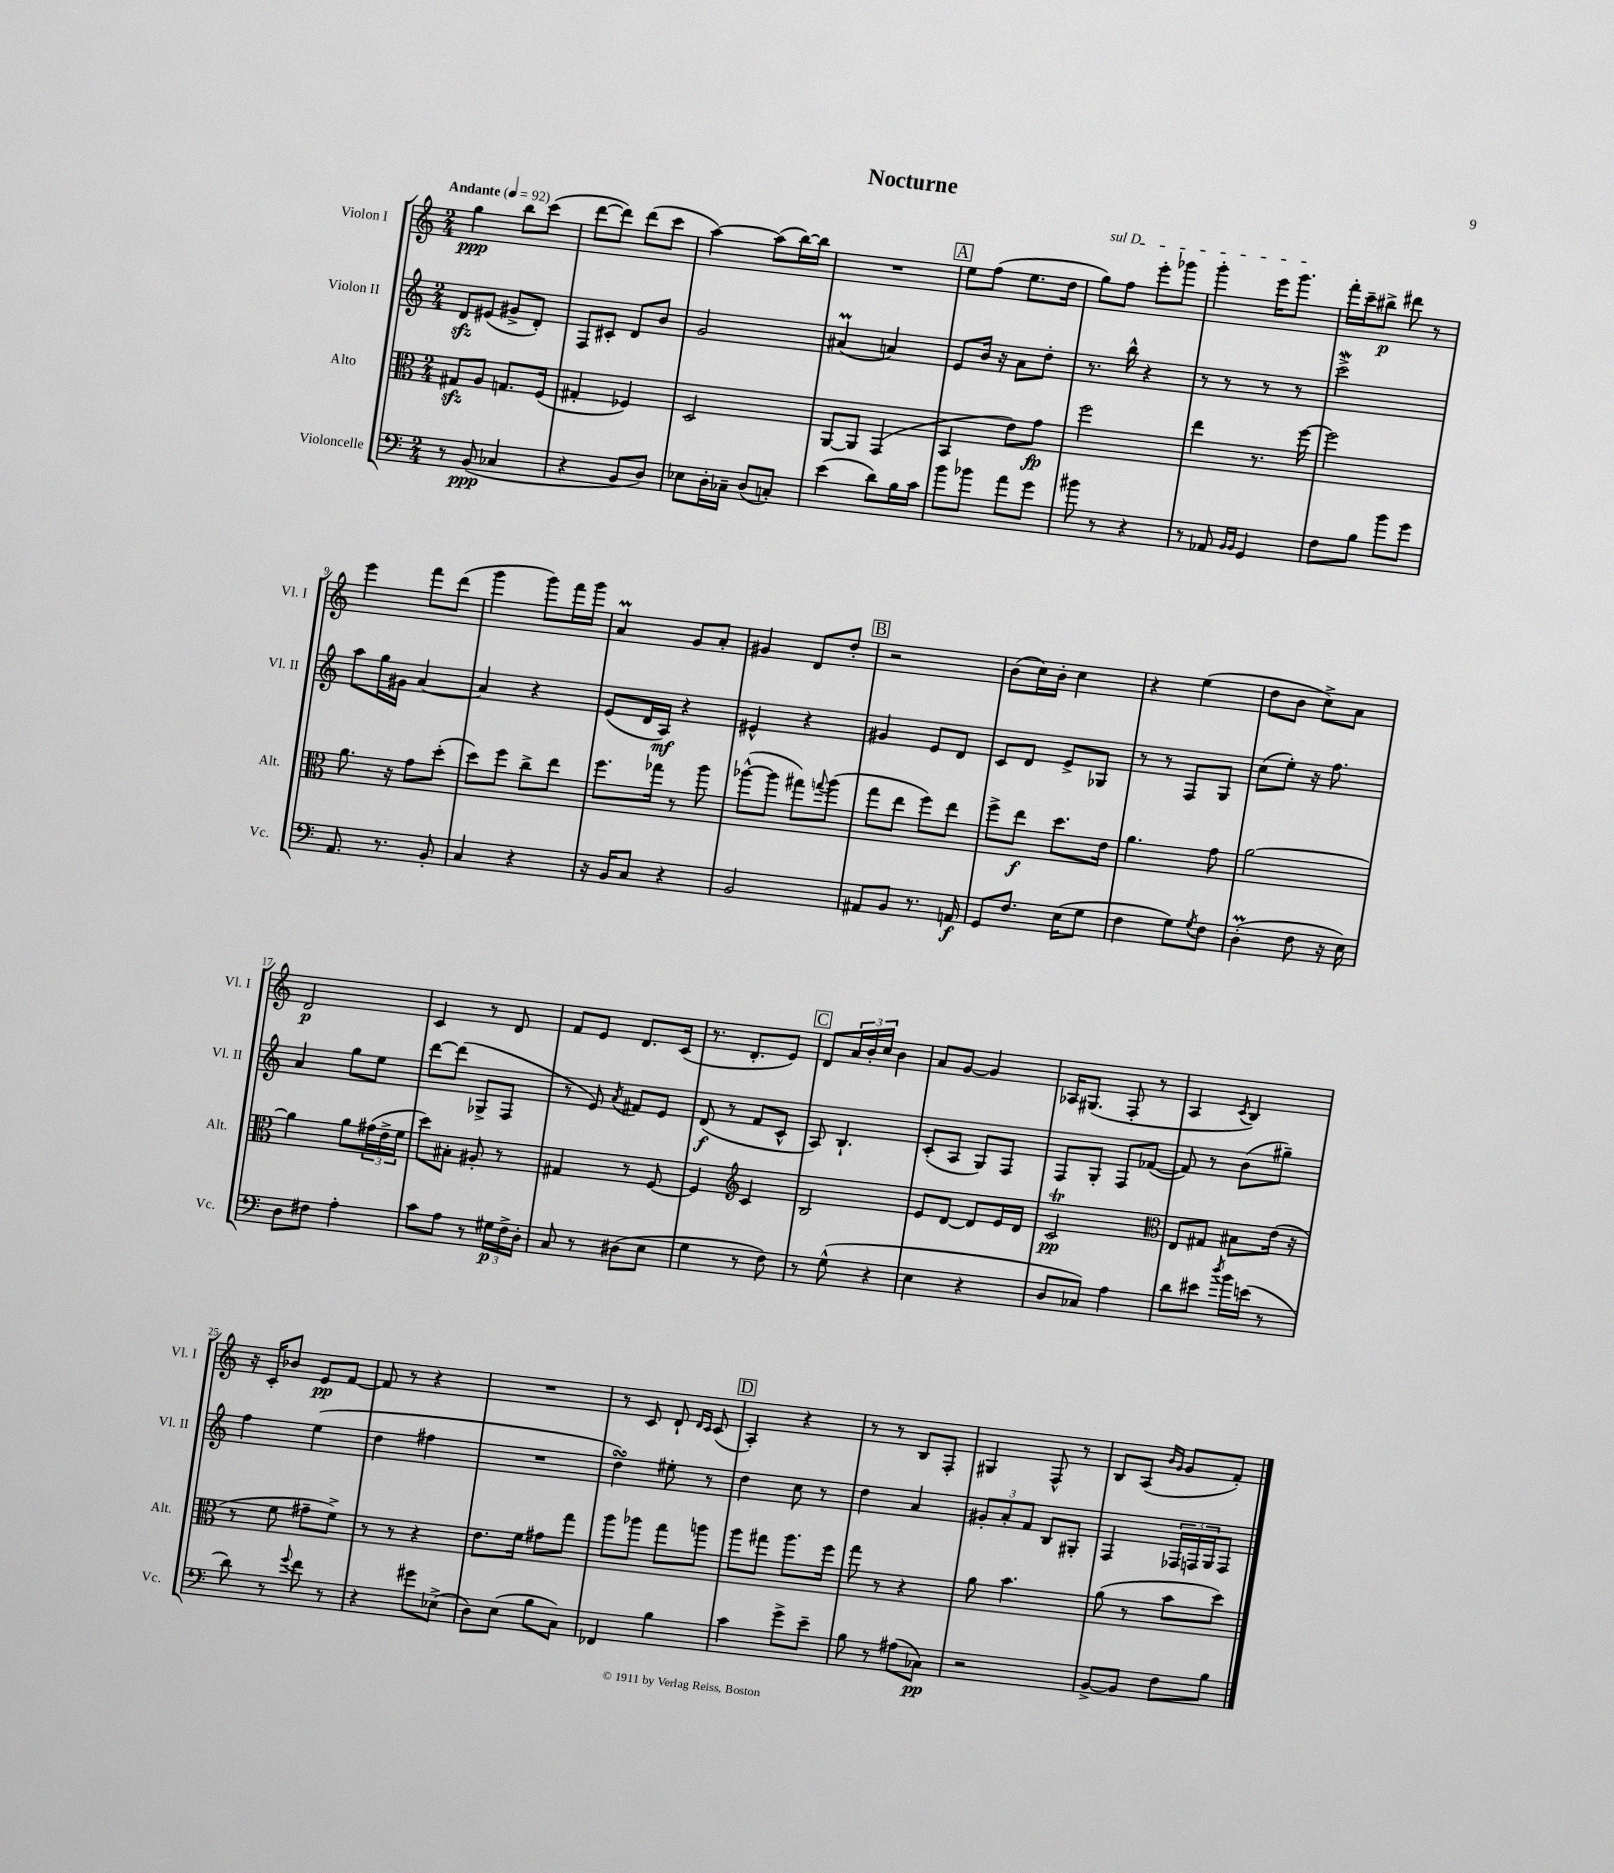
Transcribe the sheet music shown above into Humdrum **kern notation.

**kern	**dynam	**kern	**dynam	**kern	**dynam	**kern	**dynam
*part4	*part4	*part3	*part3	*part2	*part2	*part1	*part1
*staff4	*staff4	*staff3	*staff3	*staff2	*staff2	*staff1	*staff1
*I"Violoncelle	*	*I"Alto	*	*I"Violon II	*	*I"Violon I	*
*I'Vc.	*	*I'Alt.	*	*I'Vl. II	*	*I'Vl. I	*
*clefF4	*	*clefC3	*	*clefG2	*	*clefG2	*
*k[]	*	*k[]	*	*k[]	*	*k[]	*
*M2/4	*	*M2/4	*	*M2/4	*	*M2/4	*
*MM92	*	*MM92	*	*MM92	*	*MM92	*
=1	=1	=1	=1	=1	=1	=1	=1
!	!	!	!	!	!	!LO:TX:a:B:t=Andante	!
8r	.	8G#Xzz/L	.	8dzz/L	.	4gg\	ppp
(8BB/	ppp	8A/J	.	(8e#X/J	.	.	.
4C-X/	.	8.Gn/L	.	8g#X^/L	.	8bb\L	.
.	.	.	.	8d'/J)	.	(8ccc\J	.
.	.	(16F/Jk	.	.	.	.	.
=2	=2	=2	=2	=2	=2	=2	=2
4r	.	4G#X'/	.	8F/L	.	[8ddd\L	.
.	.	.	.	8c#X'/J	.	8ddd\J])	.
8BB/L	.	4F-X/)	.	8d/L	.	(8ddd\L	.
8D/J)	.	.	.	8b/J	.	8ccc\J	.
=3	=3	=3	=3	=3	=3	=3	=3
8E-X\L	.	2D/	.	2g/	.	[4aa\)	.
16D'\L	.	.	.	.	.	.	.
16C-X~\JJ	.	.	.	.	.	.	.
(8D/L	.	.	.	.	.	(8aa\L]	.
8Cn'/J)	.	.	.	.	.	[16bb\L)	.
.	.	.	.	.	.	16bb\JJ]	.
=4	=4	=4	=4	=4	=4	=4	=4
(4e\	.	[8AA/L	.	(4a#Xm/	.	2r	.
.	.	8AA/J]	.	.	.	.	.
8d\L)	.	(4GG/	.	4an/)	.	.	.
16B\L	.	.	.	.	.	.	.
16c\JJ	.	.	.	.	.	.	.
!!LO:REH:place=s1:t=A
=5	=5	=5	=5	=5	=5	=5	=5
8b\L	.	4BB/	.	8e/L	.	8ee\L	.
8b-X\J	.	.	.	16b/Jk	.	(8ff\J	.
.	.	.	.	16r	.	.	.
8a\L	.	8e\L)	.	8a\L	.	8.ee\L	.
8g\J	.	8g\J	fp	8dd'\J	.	.	.
.	.	.	.	.	.	16dd\Jk	.
=6	=6	=6	=6	=6	=6	=6	=6
!	!	!	!	!	!	!LO:TX:a:i:t=sul D	!
8b#X\	.	2ff\	.	8.r	.	8gg\L)	.
8r	.	.	.	.	.	8ff\J	.
.	.	.	.	16bb^^\	.	.	.
4r	.	.	.	4r	.	8eee'\L	.
.	.	.	.	.	.	8ggg-X\J	.
=7	=7	=7	=7	=7	=7	=7	=7
8r	.	4ee\	.	8r	.	4ggg'\	.
8AA-X/	.	.	.	8r	.	.	.
16qqBB/LL	.	.	.	.	.	.	.
16qqBB/JJ	.	.	.	.	.	.	.
4GG/	.	8.r	.	8r	.	16eee\KL	.
.	.	.	.	.	.	8.ggg\J	.
.	.	.	.	8r	.	.	.
.	.	[16ff\	.	.	.	.	.
=8	=8	=8	=8	=8	=8	=8	=8
8F\L	.	2ff\]	.	2cccw^\	.	16fff'\LL	.
.	.	.	.	.	.	16ccc~\J	.
8B\J	.	.	.	.	.	8bb#X^\J	p
8b\L	.	.	.	.	.	8ddd#X\	.
8g\J	.	.	.	.	.	8r	.
!!LO:LB:g=z
=9	=9	=9	=9	=9	=9	=9	=9
8.AA/	.	8.a\	.	8aa\L	.	4eee\	.
.	.	.	.	16gg\L	.	.	.
8.r	.	16r	.	16g#X\JJ	.	.	.
.	.	8g\L	.	[4a/	.	8fff\L	.
8BB'/	.	(8dd'\J	.	.	.	(8ddd\J	.
=10	=10	=10	=10	=10	=10	=10	=10
4C/	.	8dd\L)	.	4a/]	.	4ggg\	.
.	.	8ff\J	.	.	.	.	.
4r	.	8cc^\L	.	4r	.	8ggg\L)	.
.	.	8ee\J	.	.	.	16fff\L	.
.	.	.	.	.	.	16ggg\JJ	.
=11	=11	=11	=11	=11	=11	=11	=11
16r	.	8.ff\L	.	(8e/L	.	4aM/	.
16BB/KL	.	.	.	.	.	.	.
8C/J	.	.	.	16d/L	.	.	.
.	.	16gg-X\Jk	.	16A/JJ)	mf	.	.
4r	.	8r	.	4r	.	8g/L	.
.	.	8aa\	.	.	.	8a'/J	.
=12	=12	=12	=12	=12	=12	=12	=12
2BB/	.	([8aa-X^^\L	.	4e#X^^/	.	4g#X/	.
.	.	8aa-\J]	.	.	.	.	.
.	.	8gg#X\L)	.	4r	.	8d/L	.
.	.	8qqggn/	.	.	.	.	.
.	.	(8aa-\J	.	.	.	8dd'/J	.
!!LO:REH:place=s1:t=B
=13	=13	=13	=13	=13	=13	=13	=13
8AA#X/L	.	8gg\L	.	4g#X/	.	2r	.
8BB/J	.	8ee\J	.	.	.	.	.
8.r	.	8ff\L)	.	8e/L	.	.	.
.	.	8ee\J	.	8d/J	.	.	.
16AAn/	f	.	.	.	.	.	.
=14	=14	=14	=14	=14	=14	=14	=14
8GG/L	.	8ff^\L	.	8c/L	.	(8b\L	.
8.F/J	.	8ee\J	f	8d/J	.	16cc\L)	.
.	.	.	.	.	.	16b'\JJ	.
.	.	8.dd\L	.	8e^/L	.	4cc\	.
(16E\KL	.	.	.	.	.	.	.
8G\J	.	.	.	8G-X/J	.	.	.
.	.	16e\Jk	.	.	.	.	.
=15	=15	=15	=15	=15	=15	=15	=15
4F\	.	4.a\	.	8r	.	4r	.
.	.	.	.	8r	.	.	.
8G\L)	.	.	.	8F/L	.	(4ee\	.
8qG/	.	.	.	.	.	.	.
8F\J	.	8g\	.	8G/J	.	.	.
=16	=16	=16	=16	=16	=16	=16	=16
(4DM'\	.	[2a\	.	(8cc\L	.	8dd\L	.
.	.	.	.	8ee'\J)	.	8b\J	.
8F\	.	.	.	16r	.	8cc^\L)	.
.	.	.	.	8.ff\	.	.	.
16r	.	.	.	.	.	8a\J	.
16E\)	.	.	.	.	.	.	.
!!LO:LB:g=z
=17	=17	=17	=17	=17	=17	=17	=17
8D\L	.	4a\]	.	4a/	.	2d/	p
8F#X\J	.	.	.	.	.	.	.
4A'\	.	8a\L	.	8gg\L	.	.	.
.	.	(24g#X\L	.	8ee\J	.	.	.
.	.	24e^\	.	.	.	.	.
.	.	24f\JJ	.	.	.	.	.
=18	=18	=18	=18	=18	=18	=18	=18
8c\L	.	8dd\L)	.	[8ddd\L	.	4c/	.
8A\J	.	8B#X'\J	.	(8ddd\J]	.	.	.
8r	.	8A#X'/	.	8G-X^/L	.	8r	.
24G#X\LL	p	8r	.	8F/J	.	8d/	.
24F^\	.	.	.	.	.	.	.
24D'\JJ	.	.	.	.	.	.	.
=19	=19	=19	=19	=19	=19	=19	=19
8C/	.	4G#X/	.	8r	.	8f/L	.
8r	.	.	.	8e/)	.	8e/J	.
.	.	.	.	8qa/	.	.	.
(8D#X\L	.	8r	.	8f#X/L	.	8.d/L	.
8E\J	.	[8F/	.	8e/J	.	.	.
.	.	.	.	.	.	(16c/Jk	.
=20	=20	=20	=20	=20	=20	=20	=20
4G\	.	4F/]	.	(8d/	f	8.r	.
.	.	.	.	8r	.	.	.
.	.	.	.	.	.	8.d'/L	.
*	*	*clefG2	*	*	*	*	*
8r	.	4c/	.	8f/L	.	.	.
8F\)	.	.	.	8c^^/J	.	8e/J)	.
!!LO:REH:place=s1:t=C
=21	=21	=21	=21	=21	=21	=21	=21
8r	.	2B/	.	8A/)	.	8d/L	.
(8G^^\	.	.	.	4.B`/	.	24a/L	.
.	.	.	.	.	.	24b'/	.
.	.	.	.	.	.	24cc/JJ	.
4r	.	.	.	.	.	4b\	.
=22	=22	=22	=22	=22	=22	=22	=22
4E\	.	8e/L	.	(8c'/L	.	8a/L	.
.	.	[8d/J	.	8A/J	.	[8g/J	.
4r	.	8d/L]	.	8G/L)	.	4g/]	.
.	.	16e/L	.	8F/J	.	.	.
.	.	16d/JJ	.	.	.	.	.
=23	=23	=23	=23	=23	=23	=23	=23
8D/L	.	2cT/	pp	8F/L	.	16A-X/KL	.
.	.	.	.	.	.	(8.G#X/J	.
8C-X/J)	.	.	.	8G'/J	.	.	.
4A\	.	.	.	8F/L	.	8F'/	.
.	.	.	.	([8f-X/J	.	8r	.
=24	=24	=24	=24	=24	=24	=24	=24
*	*	*clefC3	*	*	*	*	*
8d\L	.	8E/L	.	8f-/])	.	4A/	.
8e#X\J	.	8G#X/J	.	8r	.	.	.
8qdd/	.	.	.	.	.	8qc/	.
16b\LL	.	8B#X\L	.	(8b\L	.	4B/)	.
(16en\JJ	.	.	.	.	.	.	.
8r	.	(16e\Jk	.	8gg#X~\J)	.	.	.
.	.	16r	.	.	.	.	.
!!LO:LB:g=z
=25	=25	=25	=25	=25	=25	=25	=25
8d\)	.	8r	.	4ff\	.	16r	.
.	.	.	.	.	.	16c'/KL	.
8r	.	8f\	.	.	.	8b-X/J	.
8qqg/	.	.	.	.	.	.	.
8f\	.	8g#X~\L	.	(4ee\	.	8e/L	pp
8r	.	8f^\J)	.	.	.	[8f/J	.
=26	=26	=26	=26	=26	=26	=26	=26
4r	.	8r	.	4dd\	.	8f/]	.
.	.	8r	.	.	.	8r	.
8g#X\L	.	4r	.	4ff#X\	.	4r	.
(8E-X^\J	.	.	.	.	.	.	.
=27	=27	=27	=27	=27	=27	=27	=27
8D\L)	.	8.e\L	.	2r	.	2r	.
(8E\J	.	.	.	.	.	.	.
.	.	16f\Jk	.	.	.	.	.
8B\L	.	8g#X\L	.	.	.	.	.
8C\J)	.	8gg\J	.	.	.	.	.
=28	=28	=28	=28	=28	=28	=28	=28
4FF-X/	.	8aa\L	.	4ddsSSS\)	.	8r	.
.	.	8aa-X\J	.	.	.	8c/	.
4B\	.	8gg\L	.	8ee#X'\	.	8d`/	.
.	.	.	.	.	.	16qqd/LL	.
.	.	.	.	.	.	16qqc/JJ	.
.	.	8aan\J	.	8r	.	(8c/	.
!!LO:REH:place=s1:t=D
=29	=29	=29	=29	=29	=29	=29	=29
4c\	.	8aa\L	.	4dd\	.	4A'/)	.
.	.	8gg#X\J	.	.	.	.	.
8g^\L	.	8.aa\L	.	8cc\	.	4r	.
8e~\J	.	.	.	8r	.	.	.
.	.	16ff\Jk	.	.	.	.	.
=30	=30	=30	=30	=30	=30	=30	=30
8B\	.	8gg\	.	4dd\	.	8r	.
8r	.	8r	.	.	.	8r	.
(8A#X\L	.	4r	.	4a/	.	8B/L	.
8C-X\J)	pp	.	.	.	.	8F'/J	.
=31	=31	=31	=31	=31	=31	=31	=31
2r	.	8a\	.	12g#X'/L	.	4G#X/	.
.	.	.	.	12a'/	.	.	.
.	.	4.b\	.	.	.	.	.
.	.	.	.	12f/J	.	.	.
.	.	.	.	8B/L	.	8F^^/	.
.	.	.	.	8G#X'/J	.	8r	.
=32	=32	=32	=32	=32	=32	=32	=32
[8BB^/L	.	(8a\	.	4F/	.	8B/L	.
8BB/J]	.	8r	.	.	.	(8A/J	.
.	.	.	.	.	.	16qqb/LL	.
.	.	.	.	.	.	16qqg/JJ	.
8F\L	.	8b\L	.	24F-X/LL	.	8g/L	.
.	.	.	.	24Fn/	.	.	.
.	.	.	.	24G/J	.	.	.
8B\J	.	8dd\J)	.	8F/J	.	8f'/J)	.
==	==	==	==	==	==	==	==
*-	*-	*-	*-	*-	*-	*-	*-
